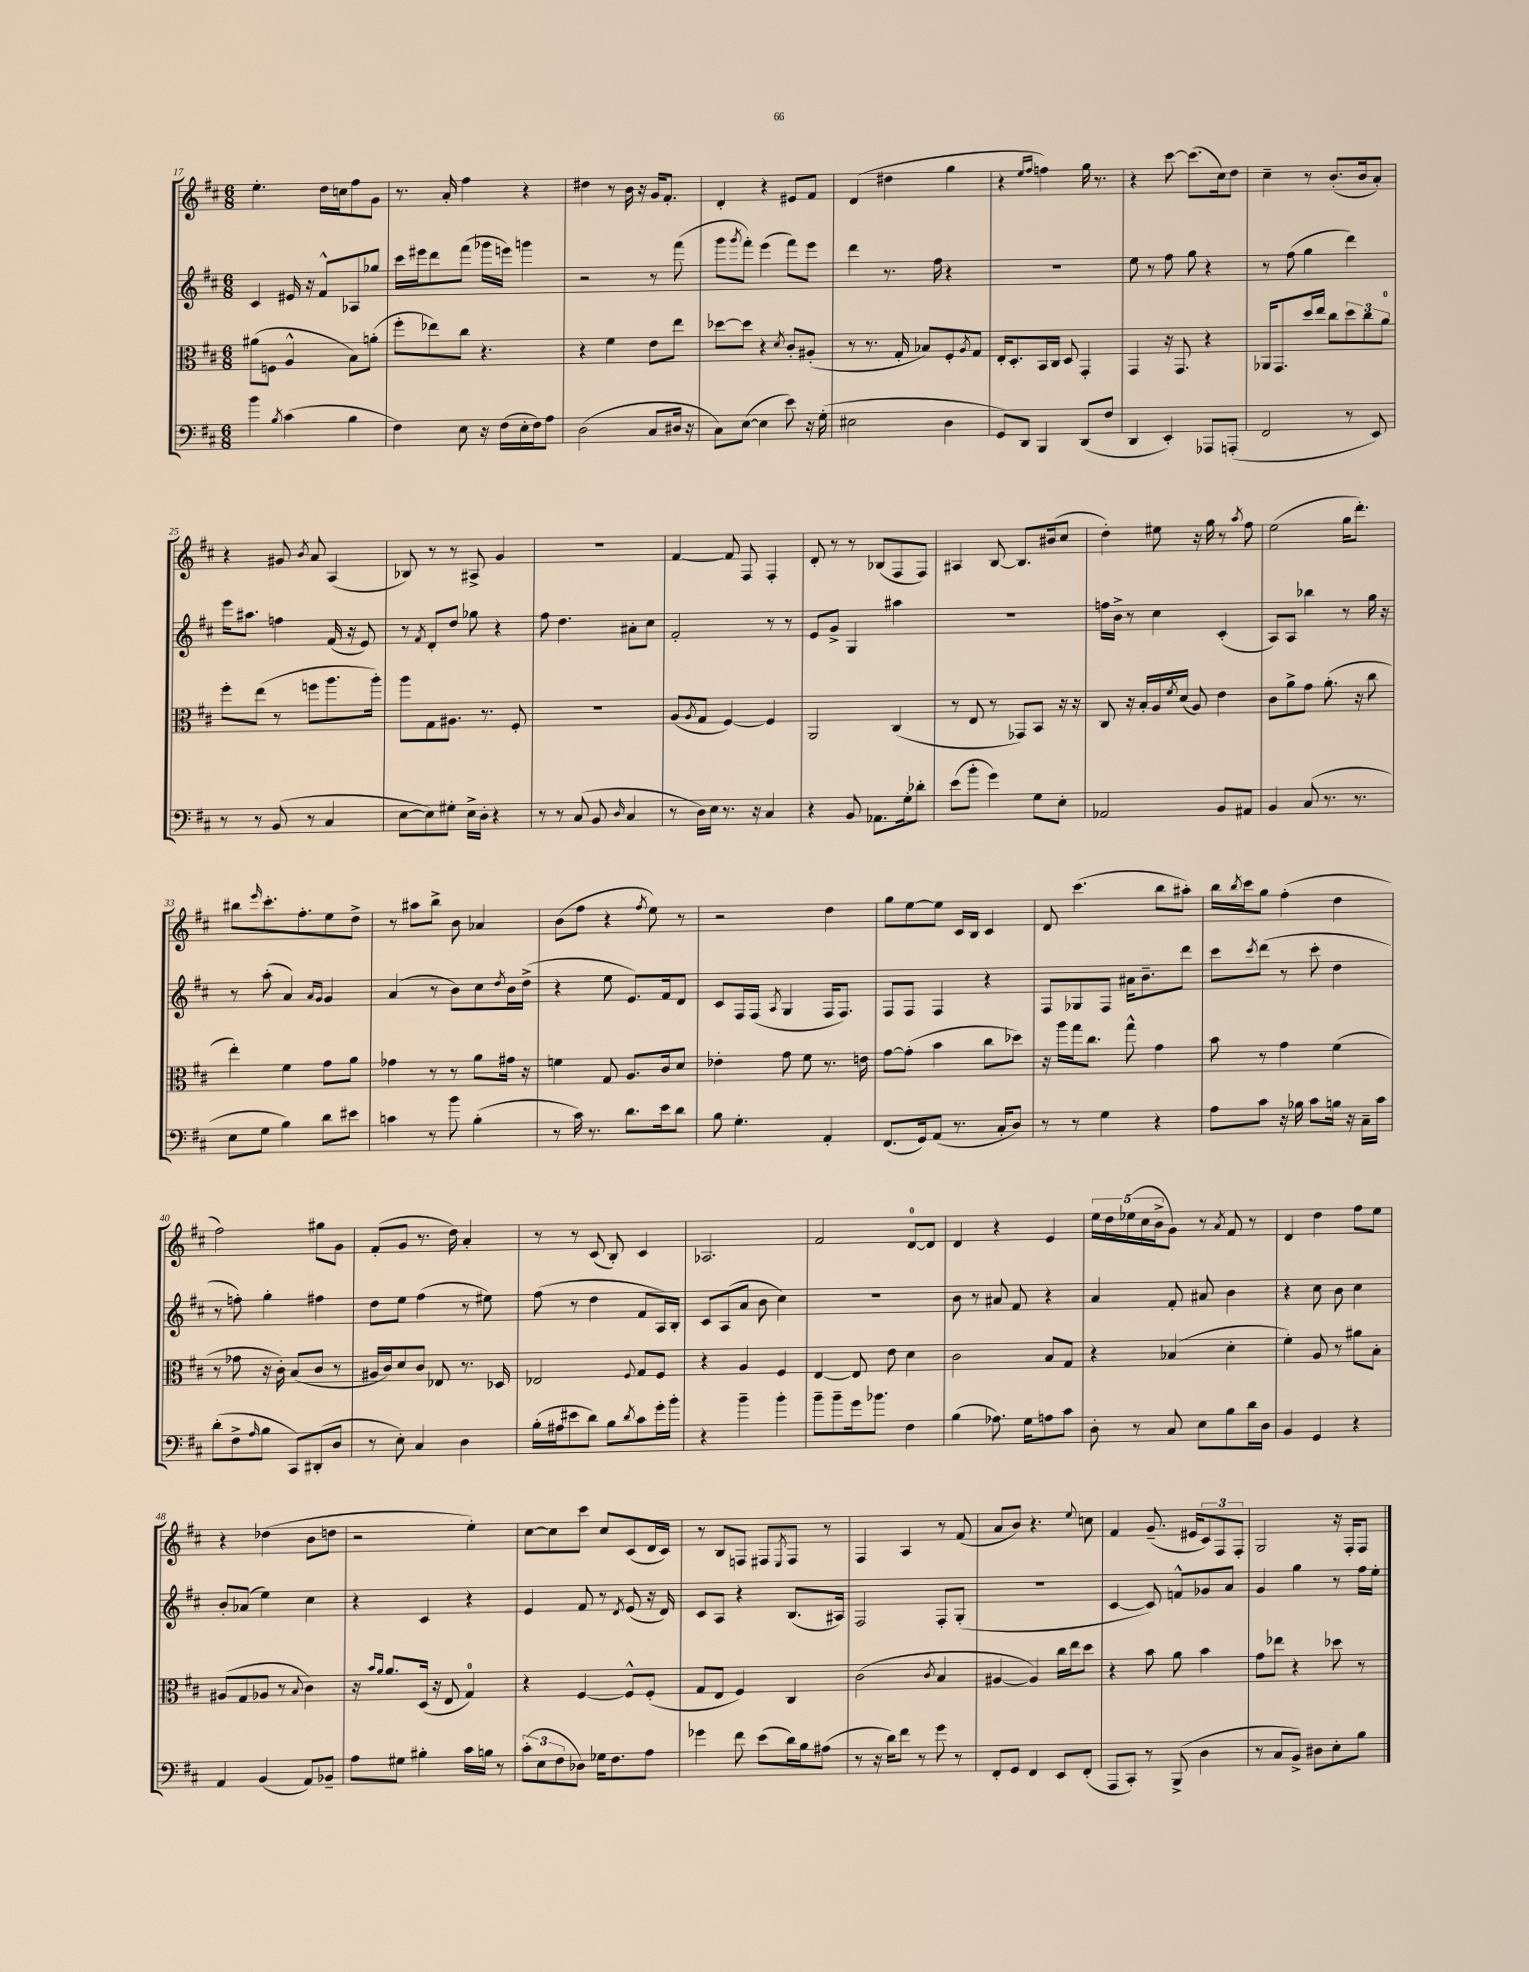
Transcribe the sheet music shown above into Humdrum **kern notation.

**kern	**kern	**kern	**kern
*staff4	*staff3	*staff2	*staff1
*clefF4	*clefC3	*clefG2	*clefG2
*k[f#c#]	*k[f#c#]	*k[f#c#]	*k[f#c#]
*M6/8	*M6/8	*M6/8	*M6/8
4b	(8a#	4c#	4.ee'
.	8F	.	.
8qB	.	.	.
(4c#	4A^^	16e#	.
.	.	16r	.
.	.	8f#^^	16dd
.	.	.	16cc
4B	8B)	8A-	8ff#
.	(8a'	8gg-	8g
=	=	=	=
4F#)	8ff#'	16ccc#	8.r
.	.	16eee#	.
.	8ee-)	8ddd	.
.	.	.	16a'
8E	8cc#	(8fff#	4ff#
16r	4.r	16ggg-	.
(16F#	.	16eee)	.
16E'	.	4ggg	4r
16F#)	.	.	.
8A	.	.	.
=	=	=	=
(2D	4r	2r	4dd#
.	4f#	.	8r
.	.	.	16b
.	.	.	16r
8C#	8e	8r	16g
.	.	.	8.f#'
16D#	8ee	(8fff#	.
16r	.	.	.
=	=	=	=
8C#)	[8dd-	8ggg	4d'
.	.	8qggg	.
([8E	8dd-]	8fff#')	.
4E]	4r	(4eee	4r
.	8qd	.	.
8e)	8c#'	8fff#)	8e#
16r	(8A#'	8eee	8f#
(16G'	.	.	.
=	=	=	=
2E#	8r	4ddd	(4d
.	8.r	.	.
.	.	8.r	4dd#
.	16G'	.	.
.	8B-)	.	.
.	.	16ff#	.
4D	8F#'	4r	4gg
.	8qA	.	.
.	8G	.	.
=	=	=	=
8GG)	16E'	2.r	4r
.	8.D'	.	.
8DD	.	.	.
.	.	.	16qqee
.	.	.	16qqff#
4BBB	16BB	.	4ff)
.	16C#	.	.
.	8D	.	.
(8DD	4GG'	.	16gg
.	.	.	8.r
8F#	.	.	.
=	=	=	=
4DD	4GG	8ee	4r
.	.	8r	.
4EE')	16r	8ff#	[8ccc#
.	8.GG	.	.
.	.	8gg	(8.ccc#]
8AAA-	4r	4r	.
.	.	.	16cc#)
(8AAA'	.	.	8dd
=	=	=	=
2FF#	16AA-	8r	4cc#~
.	8.GG	.	.
.	.	(8ff#	.
.	16dd	4gg	8r
.	16ee	.	.
.	8cc#	.	(8.b'
8r	12dd	4ddd)	.
.	.	.	16b
.	12cc#	.	.
8EE)	.	.	8a')
.	12a	.	.
=	=	=	=
8r	8ff#'	16eee	4r
.	.	8.aa#	.
8r	(8ee	.	.
(8BB	8r	4ff	8g#
.	.	.	8qb
8r	8ff	.	8a
4C#	8.aa	(16f#	(4A
.	.	16r	.
.	.	8e)	.
.	16aa')	.	.
=	=	=	=
[8E	8aa	8r	8B-)
.	.	8qf#	.
8E])	8G	8d'	8r
8G#'	8.A#	8dd	8r
16E^	.	8gg-	8A#^
16D'	8.r	.	.
4r	.	4r	4g
.	8F#'	.	.
=	=	=	=
8r	2.r	8ff#	2.r
8r	.	4.dd	.
(8C#	.	.	.
8BB	.	.	.
16qqD	.	.	.
4C#	.	8a#'	.
.	.	8cc#	.
=	=	=	=
8r	(8A	2f#'	[4f#
.	8qA	.	.
16D)	8G	.	.
16E	.	.	.
8.r	[4F#)	.	8f#]
.	.	.	8F#
16r	.	.	.
4C#	4F#]	8r	4F#'
.	.	8r	.
=	=	=	=
4r	2AA	8e	8d'
.	.	8g^	8r
8BB	.	4G	8r
8.AA-	.	.	(8B-
.	(4C#	4aa#	8F#
16G'	.	.	.
8d-'	.	.	8F#)
=	=	=	=
(8e	8r	2.r	4A#
8b'	8E	.	.
4g)	8r	.	[8B
.	8GG-)	.	8.B]
8G	8BB	.	.
.	.	.	(16b#
8E'	16r	.	8cc#
.	16r	.	.
=	=	=	=
2AA-	8C#	16ff	4dd')
.	.	16b^	.
.	16r	8r	.
.	16B'	.	.
.	16A	4cc#	8ee#
.	8qf#	.	.
.	(16d	.	.
.	8A)	.	16r
.	.	.	16gg
8BB	4e	(4c#'	8r
.	.	.	8qaa
8AA#	.	.	8ff#
=	=	=	=
4BB	8c#	8A)	(2ee
.	8a^	8A	.
(8C#	8g	4bb-	.
8.r	(8.a'	.	.
.	.	8r	16gg
8.r	16r	.	8.ddd')
.	8cc#	16gg	.
.	.	16r	.
=	=	=	=
8E	4ee')	8r	8bb#
.	.	.	16qqeee
8G	.	(8aa'	8.ccc#'
4B)	4f#	4a)	.
.	.	.	8.ff#'
.	.	16qqa	.
.	.	16qqg	.
8d	8g	4g	8ee
8e#	8a	.	8dd^
=	=	=	=
4c	4g-	(4a	8r
.	.	.	8aa#
8r	8r	8r	8bb^
8b	8r	8b)	8b
(4B'	8a	8cc#	4a-
.	.	8qdd	.
.	16g#	16b	.
.	16r	(16dd^	.
=	=	=	=
8r	4f	4r	(8b
16c#)	.	.	8ff#
8.r	.	.	.
.	8G	8ee	4r
8.d	8.A	8.e)	.
.	.	.	8qff#
.	.	.	8ee)
16e	16c#	16f#	.
8d	8d	8d	8r
=	=	=	=
8B	4e-'	8c#	2r
4.G'	.	16F#	.
.	.	(16F#	.
.	.	8qA	.
.	8g	4G	.
.	8f#	.	.
4AA'	8.r	16F#	4dd
.	.	8.F#)	.
.	16e	.	.
=	=	=	=
(8.FF#	[8g	8F#	8gg
.	(8g']	8F#	[8ee
16GG)	.	.	.
(8AA	4b	4F#	8ee]
8.r	.	.	16c#
.	.	.	16B
.	8cc#	4r	4c#
16C#'	.	.	.
8D)	8dd-)	.	.
=	=	=	=
8r	16r	8F#	8d
.	16aa	.	.
8r	16gg	8G-	(4.ccc#
.	8.cc#	.	.
4G	.	8F#	.
.	8gg^^	16a#	.
.	.	8.b~	.
4r	4g	.	8bb
.	.	8ddd	8aa#')
=	=	=	=
8A	8b	8ccc#	16bb
.	.	.	8qbb
.	.	.	16ccc#
.	.	8qccc#	.
8c#	8r	(8ddd	8gg
16r	4g	8r	(4ff#'
16B-	.	.	.
8c#	.	8ccc#'	.
16B	(4f#	4dd	4dd
16r	.	.	.
16C#~	.	.	.
16c#	.	.	.
=	=	=	=
(8d'	8r	8r	2ff#)
8F#^	8g-	8ff')	.
16qqA	.	.	.
8B	16r	4gg'	.
.	16c#')	.	.
8CC#)	(8B	.	.
(8DD#'	8c#	4ff#	8gg#
8D	8r	.	8g
=	=	=	=
8r	16A#	8dd	(8f#'
.	16c#)	.	.
8E')	8d	8ee	8g
4C#	8c#	(4ff#	8.r
.	8E-	.	.
.	.	.	16dd)
4D	8.r	8r	4a'
.	.	8ee#)	.
.	16D-	.	.
=	=	=	=
(16B'	2E-	(8ff#	8r
16A#	.	.	.
8e#	.	8r	8r
8d)	.	4dd	(8c#
8B	.	.	8B')
8qd	8qqF#	.	.
8c#	8G	8f#	4c#
16g'	8F#	16A)	.
16b'	.	16B'	.
=	=	=	=
4r	4r	8c#	2.A-
.	.	(8A	.
4b~	4A	8a	.
.	.	8b	.
4b'	4F#	4cc#)	.
=	=	=	=
8b~	[4E	2.r	2f#
8b~	.	.	.
16g	8E]	.	.
8.b-	.	.	.
.	8e	.	.
4F#	4d	.	[8d
.	.	.	8d]
=	=	=	=
(4B	2c#	8b	4d
.	.	8r	.
8.A-)	.	8a#	4r
.	.	8f#	.
16G	.	.	.
8A	8B	4r	4e
8c#	8G	.	.
=	=	=	=
8D'	4r	4a	20ee
.	.	.	20dd
.	.	.	(20ee-
8r	.	.	.
.	.	.	20cc#
.	.	.	20b^
8C#	(4B-	8f#'	8g)
8E	.	8a#	8r
.	.	.	8qa
8B	4d'	4b	8f#
16d	.	.	8r
16D	.	.	.
=	=	=	=
4BB	4f#')	4r	4d
4GG	8A	8cc#	4dd
.	8r	8b	.
4r	8a#	4cc#	8ff#
.	8B'	.	8ee
=	=	=	=
4AA	(8A#	8b'	4r
.	8G	(8a-	.
(4BB	8A-	4ee)	(4dd-
.	8r	.	.
.	8qqB	.	.
8AA)	4c#)	4cc#	8b
8BB-~	.	.	8dd
=	=	=	=
8A	16r	4r	2r
.	16qqb	.	.
.	16qqa	.	.
.	8.a	.	.
8G#	.	.	.
4B#'	(16D	4c#	.
.	16r	.	.
.	8E	.	.
16c#	4G)	4r	4ee')
16B	.	.	.
8r	.	.	.
=	=	=	=
(12c#'	4r	4e	[8cc#
12E	.	.	.
.	.	.	8cc#]
12F#	.	.	.
8D-)	[4F#	8f#	8ccc#
16G-	.	8r	8cc#
8.F#	.	.	.
.	.	8qd	.
.	8F#^^]	(8e	(8c#
8A	(8F#'	16r	16d
.	.	16d)	16c#)
=	=	=	=
4g-	8G	8c#	8r
.	8E	8A	8B
8f#	4F#)	4r	8F
(8e	.	.	8F#
.	.	.	8qE
16d)	4C#	(8.B	8F#
16B	.	.	.
(8A#	.	.	8r
.	.	16A#)	.
=	=	=	=
8r	(2c#	2F#	4F#
16r	.	.	.
16d)	.	.	.
8f#	.	.	4A
8r	.	.	.
.	8qc#	.	.
8g	4B	8F#'	8r
8r	.	(8G'	(8f#
=	=	=	=
8FF#'	[4A#	2.r	8a
8GG	.	.	8b)
4FF#	4A#])	.	4.r
8EE	16cc#	.	.
.	16ee	.	.
.	.	.	8qqee
(8FF#'	8dd	.	8cc
=	=	=	=
8AAA	4r	[4c#	4f#
8CC#')	.	.	.
8r	8b	8c#])	(8.g~
(8BBB^	8a	8f^^	.
.	.	.	16e#
4D	4b	8g-	12c#)
.	.	.	12F#
.	.	8a	.
.	.	.	12F#'
=	=	=	=
8r	8g	4g	2G
8C#	8ee-	.	.
8BB^)	4r	4gg	.
8D#	.	.	.
8E'	8dd-	8r	16r
.	.	.	16F#'
8B	8r	16ff#	8F#
.	.	16ee'	.
==	==	==	==
*-	*-	*-	*-
